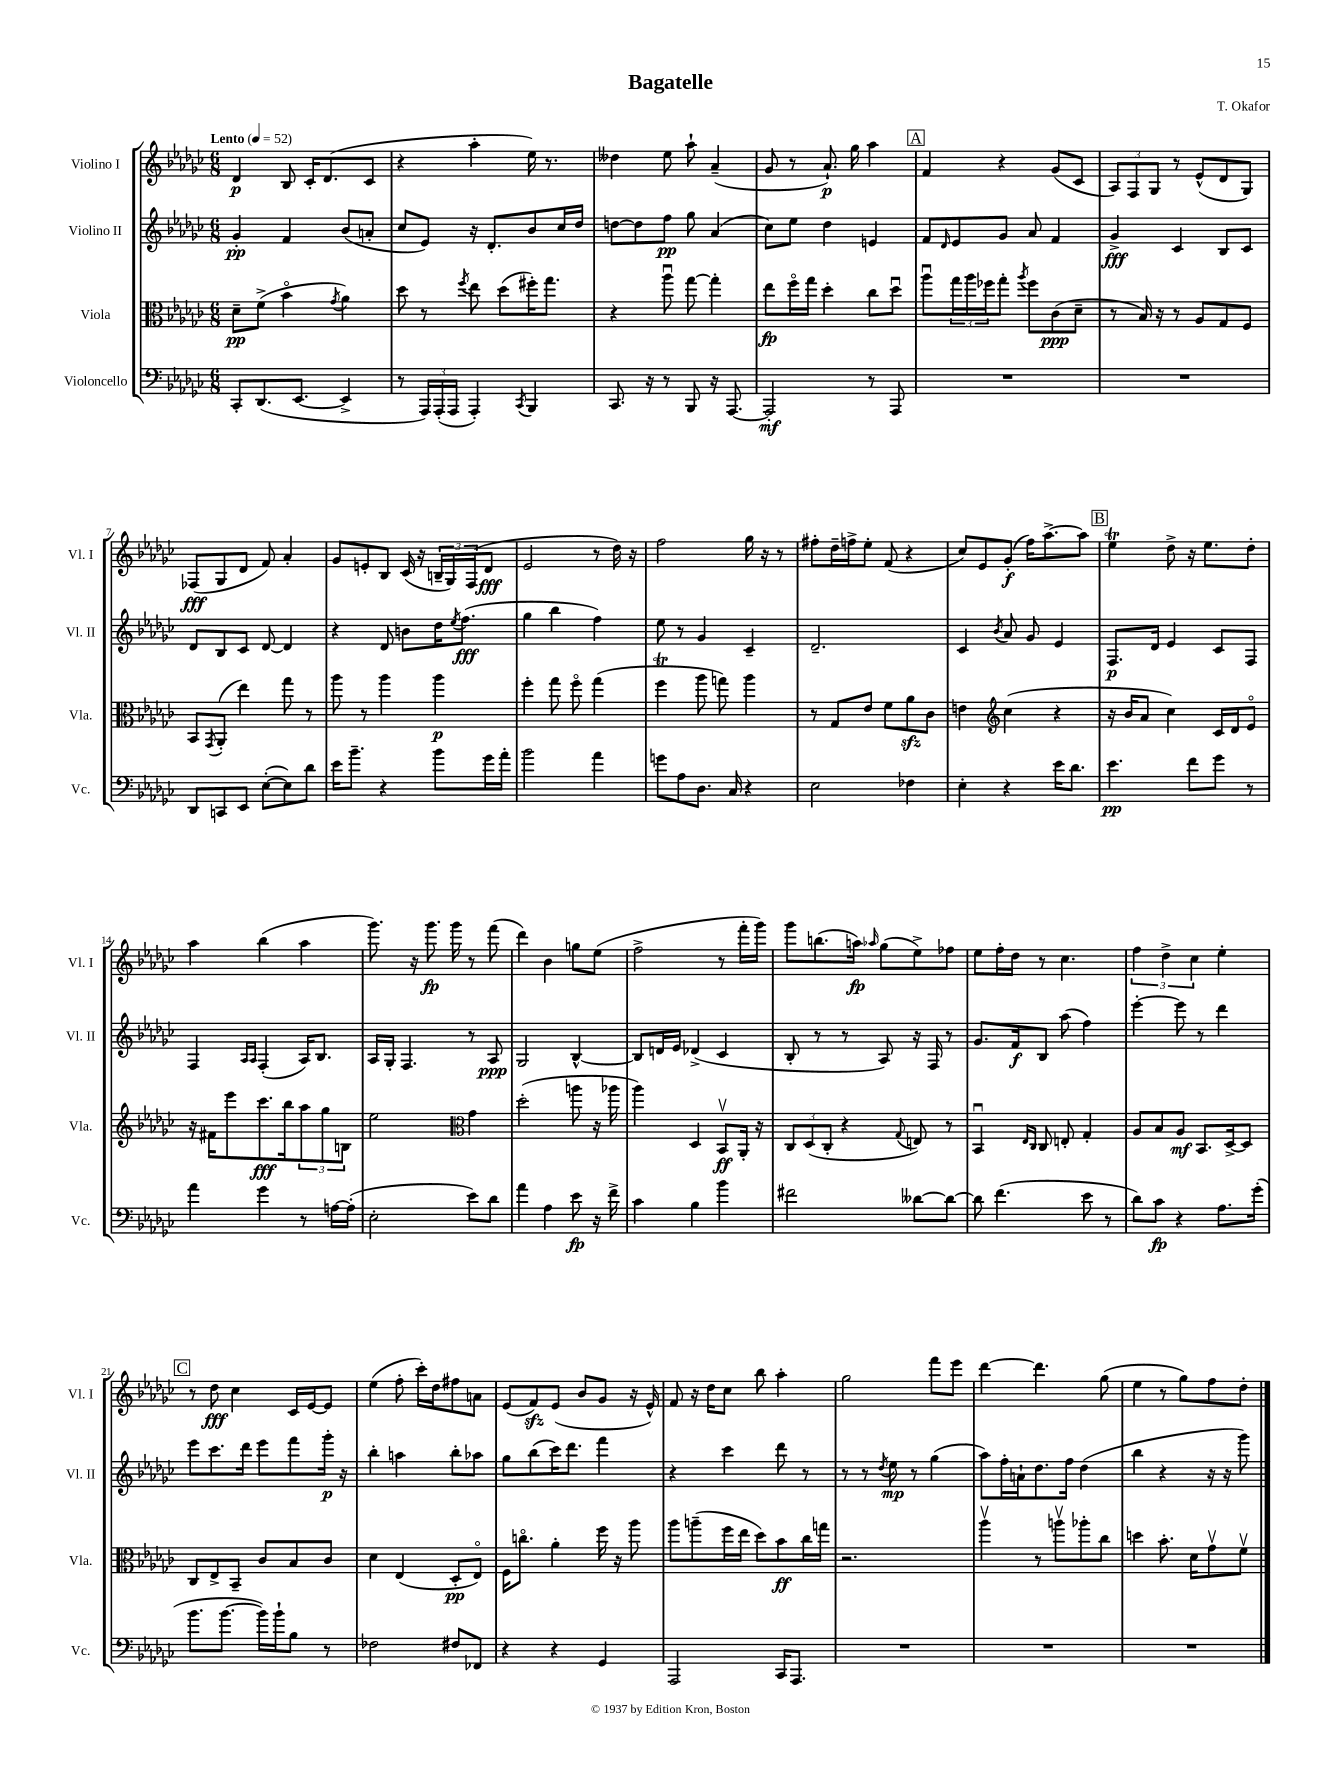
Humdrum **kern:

**kern	**dynam	**kern	**dynam	**kern	**dynam	**kern	**dynam
*part4	*part4	*part3	*part3	*part2	*part2	*part1	*part1
*staff4	*staff4	*staff3	*staff3	*staff2	*staff2	*staff1	*staff1
*I"Violoncello	*	*I"Viola	*	*I"Violino II	*	*I"Violino I	*
*I'Vc.	*	*I'Vla.	*	*I'Vl. II	*	*I'Vl. I	*
*clefF4	*	*clefC3	*	*clefG2	*	*clefG2	*
*k[b-e-a-d-g-c-]	*	*k[b-e-a-d-g-c-]	*	*k[b-e-a-d-g-c-]	*	*k[b-e-a-d-g-c-]	*
*M6/8	*	*M6/8	*	*M6/8	*	*M6/8	*
*MM52	*	*MM52	*	*MM52	*	*MM52	*
=1	=1	=1	=1	=1	=1	=1	=1
!	!	!	!	!	!	!LO:TX:a:B:t=Lento	!
8CC-'/L	.	8d-~\L	pp	4g-'/	pp	4d-/	p
(8.DD-/	.	(8f^\J	.	.	.	.	.
.	.	4b-\	.	4f/	.	8B-/	.
[8.EE-/J	.	.	.	.	.	.	.
.	.	.	.	.	.	16c-'/KL	.
.	.	.	.	.	.	(8.d-/	.
.	.	8qg-/	.	.	.	.	.
4EE-^/]	.	4a-\)	.	(8b-/L	.	.	.
.	.	.	.	8an'/J	.	8c-/J	.
=2	=2	=2	=2	=2	=2	=2	=2
8r	.	8dd-\	.	8cc-/L	.	4r	.
24AAA-/LL)	.	8r	.	8e-/J)	.	.	.
(24AAA-'/	.	.	.	.	.	.	.
24AAA-/JJ	.	.	.	.	.	.	.
.	.	8qff/	.	.	.	.	.
4AAA-'/)	.	8ee-\	.	16r	.	4aa-'\	.
.	.	.	.	8.d-'/L	.	.	.
.	.	(8dd-\L	.	.	.	.	.
8qCC-/	.	.	.	.	.	.	.
4BBB-/	.	16ff#X'\K)	.	8b-/	.	16ee-\)	.
.	.	8.gg-\J	.	.	.	8.r	.
.	.	.	.	16cc-/L	.	.	.
.	.	.	.	16dd-/JJ	.	.	.
=3	=3	=3	=3	=3	=3	=3	=3
8.CC-/	.	4r	.	[8ddn\L	.	4dd--X\	.
.	.	.	.	8dd\]	.	.	.
16r	.	.	.	.	.	.	.
8r	.	8aa-u\	.	8ff\J	pp	8ee-\	.
8BBB-/	.	[8gg-\	.	8gg-\	.	8aa-`\	.
16r	.	4gg-'\]	.	(4a-/	.	(4a-~/	.
[8.AAA-/	.	.	.	.	.	.	.
=4	=4	=4	=4	=4	=4	=4	=4
2AAA-'/]	mf	8ee-\L	fp	8cc-\L)	.	8g-/	.
.	.	16ff\L	.	8ee-\J	.	8r	.
.	.	16gg-\JJ	.	.	.	.	.
.	.	4dd-'\	.	4dd-\	.	8.a-`/)	p
.	.	.	.	.	.	16gg-\	.
8r	.	8cc-\L	.	4en/	.	4aa-\	.
8AAA-/	.	8dd-u\J	.	.	.	.	.
!!LO:REH:place=s1:t=A
=5	=5	=5	=5	=5	=5	=5	=5
2.r	.	8aa-u\L	.	8f/L	.	4f/	.
.	.	.	.	16qqd-/	.	.	.
.	.	24gg-\L	.	8e-/	.	.	.
.	.	24aa-\	.	.	.	.	.
.	.	24ff-X\J	.	.	.	.	.
.	.	8gg-'\J	.	8g-/J	.	4r	.
.	.	8qaa-/	.	.	.	.	.
.	.	8ff-\L	.	8a-/	.	.	.
.	.	(8c-\	ppp	4f/	.	(8g-/L	.
.	.	8d-~\J	.	.	.	8c-/J	.
=6	=6	=6	=6	=6	=6	=6	=6
2.r	.	8r	.	4g-^/	fff	12A-/L)	.
.	.	.	.	.	.	12F/	.
.	.	16B-/)	.	.	.	.	.
.	.	.	.	.	.	12G-/J	.
.	.	16r	.	.	.	.	.
.	.	8r	.	4c-/	.	8r	.
.	.	8A-/L	.	.	.	(8e-^^/L	.
.	.	8G-/	.	8B-/L	.	8d-/	.
.	.	8F/J	.	8c-/J	.	8G-/J)	.
!!LO:LB:g=z
=7	=7	=7	=7	=7	=7	=7	=7
8DD-/L	.	8BB-/L	.	8d-/L	.	(8F-X/L	fff
.	.	8qGG-/	.	.	.	.	.
8CCn/	.	(8AA-'/J	.	8B-/	.	8G-/	.
8EE-/J	.	4ee-\)	.	8c-/J	.	8d-/J	.
([8E-'\L	.	.	.	[8d-/	.	8f/)	.
8E-\])	.	8gg-\	.	4d-/]	.	4a-'/	.
8d-\J	.	8r	.	.	.	.	.
=8	=8	=8	=8	=8	=8	=8	=8
16e-\KL	.	8aa-\	.	4r	.	8g-/L	.
8.b-~\J	.	.	.	.	.	.	.
.	.	8r	.	.	.	8en'/	.
4r	.	4aa-\	.	8d-/	.	8B-/J	.
.	.	.	.	8bn\L	.	(16c-/	.
.	.	.	.	.	.	16r	.
8b-\L	.	4aa-\	p	16dd-\K	.	24Bn~/LL	.
.	.	.	.	.	.	24G-/)	.
.	.	.	.	8qee-/	.	.	.
.	.	.	.	(8.ff\J	fff	.	.
.	.	.	.	.	.	(24F/J	.
16g-\L	.	.	.	.	.	8d-/J	fff
16a-'\JJ	.	.	.	.	.	.	.
=9	=9	=9	=9	=9	=9	=9	=9
2b-\	.	4ff'\	.	4gg-\	.	2e-/	.
.	.	8gg-\	.	4bb-\	.	.	.
.	.	8ff\	.	.	.	.	.
4a-\	.	(4gg-\	.	4ff\)	.	8r	.
.	.	.	.	.	.	16dd-\)	.
.	.	.	.	.	.	16r	.
=10	=10	=10	=10	=10	=10	=10	=10
8gn\L	.	4fft\	.	8ee-\	.	2ff\	.
8A-\	.	.	.	8r	.	.	.
8.D-\J	.	8aa-\	.	4g-/	.	.	.
.	.	8ggn\)	.	.	.	.	.
16C-/	.	.	.	.	.	.	.
4r	.	4aa-\	.	4c-~/	.	16gg-\	.
.	.	.	.	.	.	16r	.
.	.	.	.	.	.	8r	.
=11	=11	=11	=11	=11	=11	=11	=11
2E-\	.	8r	.	2.d-~/	.	8ff#X'\L	.
.	.	8G-/L	.	.	.	16dd-~\L	.
.	.	.	.	.	.	16ffn^\J	.
.	.	8e-/J	.	.	.	8ee-'\J	.
.	.	8f\L	.	.	.	(8f/	.
4F-X\	.	8a-zz\	.	.	.	4r	.
.	.	8c-\J	.	.	.	.	.
=12	=12	=12	=12	=12	=12	=12	=12
4E-'\	.	4en\	.	4c-/	.	8cc-/L)	.
.	.	.	.	.	.	8e-/	.
*	*	*clefG2	*	*	*	*	*
.	.	.	.	8qb-/	.	.	.
4r	.	(4cc-\	.	8a-/	.	(8g-'/J	f
.	.	.	.	8g-/	.	16ff\KL)	.
.	.	.	.	.	.	[8.aa-^\	.
16e-\KL	.	4r	.	4e-/	.	.	.
8.d-\J	.	.	.	.	.	.	.
.	.	.	.	.	.	8aa-\J]	.
!!LO:REH:place=s1:t=B
=13	=13	=13	=13	=13	=13	=13	=13
4.e-\	pp	16r	.	8.F/L	p	4ee-T\	.
.	.	16b-/KL	.	.	.	.	.
.	.	8a-/J	.	.	.	.	.
.	.	.	.	16d-/Jk	.	.	.
.	.	4cc-\)	.	4e-/	.	8dd-^\	.
8f\L	.	.	.	.	.	16r	.
.	.	.	.	.	.	8.ee-\L	.
8g-\J	.	16c-/LL	.	8c-/L	.	.	.
.	.	16d-/J	.	.	.	.	.
8r	.	8e-/J	.	8F/J	.	8dd-'\J	.
!!LO:LB:g=z
=14	=14	=14	=14	=14	=14	=14	=14
4a-\	.	16r	.	4F/	.	4aa-\	.
.	.	16f#X\KL	.	.	.	.	.
.	.	8eee-\	.	.	.	.	.
.	.	.	.	16qqA-/LL	.	.	.
.	.	.	.	16qqA-/JJ	.	.	.
4g-\	.	8.ccc-\	fff	(4F'/	.	(4bb-\	.
.	.	16bb-\k	.	.	.	.	.
8r	.	12aa-\	.	16A-/KL)	.	4aa-\	.
.	.	.	.	8.B-/J	.	.	.
.	.	12gg-\	.	.	.	.	.
[16An\LL	.	.	.	.	.	.	.
.	.	12Bn\J	.	.	.	.	.
(16A'\JJ]	.	.	.	.	.	.	.
=15	=15	=15	=15	=15	=15	=15	=15
2E-'\	.	2ee-\	.	16A-/LL	.	8.ggg-\)	.
.	.	.	.	16G-'/JJ	.	.	.
.	.	.	.	4.F/	.	.	.
.	.	.	.	.	.	16r	.
.	.	.	.	.	.	8.ggg-\	fp
.	.	.	.	.	.	16ggg-\	.
*	*	*clefC3	*	*	*	*	*
8e-\L)	.	4g-\	.	8r	.	8r	.
8d-\J	.	.	.	8A-/	ppp	(8fff\	.
=16	=16	=16	=16	=16	=16	=16	=16
4a-\	.	(2dd-'\	.	2G-/	.	4ddd-\)	.
4A-\	.	.	.	.	.	4b-\	.
8e-\	fp	8aan\	.	[4B-^^/	.	8ggn\L	.
16r	.	16r	.	.	.	(8ee-\J	.
16f^\	.	16aa-X\	.	.	.	.	.
=17	=17	=17	=17	=17	=17	=17	=17
4c-\	.	4aa-\)	.	8B-/L]	.	2ff^\	.
.	.	.	.	16dn/L	.	.	.
.	.	.	.	16e-/JJ	.	.	.
4B-\	.	4D-/	.	(4d-X^/	.	.	.
4b-\	.	8BB-v/L	ff	4c-/	.	8r	.
.	.	16AA-'/Jk	.	.	.	16fff'\LL	.
.	.	16r	.	.	.	16ggg-\JJ)	.
=18	=18	=18	=18	=18	=18	=18	=18
2f#X\	.	12C-/L	.	8B-'/	.	8ggg-\L	.
.	.	(12D-/	.	.	.	.	.
.	.	.	.	8r	.	(8.bbn\	.
.	.	12C-'/J	.	.	.	.	.
.	.	4r	.	8r	.	.	.
.	.	.	.	.	.	16aan\Jk)	fp
.	.	.	.	.	.	16qqaa-X/	.
.	.	.	.	8A-/)	.	(8gg-\L	.
.	.	8qqG-/	.	.	.	.	.
[8d--X\L	.	8En/)	.	16r	.	8ee-^\)	.
.	.	.	.	16F/	.	.	.
8d--\J_	.	8r	.	8r	.	8ff-X\J	.
=19	=19	=19	=19	=19	=19	=19	=19
8d--\]	.	4BB-u/	.	8.g-/L	.	8ee-\L	.
(4.f\	.	.	.	.	.	16ff'\L	.
.	.	.	.	16f/k	f	16dd-\JJ	.
.	.	16qqE-/LL	.	.	.	.	.
.	.	16qqC-/JJ	.	.	.	.	.
.	.	8C-/	.	8B-/J	.	8r	.
.	.	8En'/	.	(8aa-\	.	4.cc-\	.
8e-\	.	4G-'/	.	4ff\)	.	.	.
8r	.	.	.	.	.	.	.
=20	=20	=20	=20	=20	=20	=20	=20
8d-\L)	.	8A-/L	.	[4eee-'\	.	6ff\	.
8c-\J	fp	8B-/	.	.	.	.	.
.	.	.	.	.	.	6dd-^\	.
4r	.	8A-/J	mf	8eee-\]	.	.	.
.	.	.	.	.	.	6cc-\	.
.	.	8.BB-/L	.	8r	.	.	.
8.A-\L	.	.	.	4ddd-\	.	4ee-'\	.
.	.	[16D-^/k	.	.	.	.	.
.	.	8D-/J]	.	.	.	.	.
(16g-'\Jk	.	.	.	.	.	.	.
!!LO:LB:g=z
!!LO:REH:place=s1:t=C
=21	=21	=21	=21	=21	=21	=21	=21
8.b-\L	.	8C-/L	.	8eee-\L	.	8r	.
.	.	8E-^/	.	8.ccc-\	.	8dd-\	fff
[8.b-\J	.	.	.	.	.	.	.
.	.	8BB-~/J	.	.	.	4cc-\	.
.	.	.	.	16ddd-\Jk	.	.	.
16b-\LL])	.	8c-/L	.	8eee-\L	.	.	.
16b-`\J	.	.	.	.	.	.	.
8B-\J	.	8B-/	.	8fff\	.	16c-/LL	.
.	.	.	.	.	.	[16e-/J	.
8r	.	8c-/J	.	16ggg-'\Jk	p	8e-/J]	.
.	.	.	.	16r	.	.	.
=22	=22	=22	=22	=22	=22	=22	=22
2F-X\	.	4d-\	.	4bb-'\	.	(4ee-\	.
.	.	(4E-/	.	4aan\	.	8ff'\	.
.	.	.	.	.	.	16ccc-'\LL)	.
.	.	.	.	.	.	16dd-\J	.
8F#X/L	.	8D-'/L	pp	8bb-'\L	.	8ff#X\	.
8FF-X/J	.	8E-/J)	.	8aa-X\J	.	8an\J	.
=23	=23	=23	=23	=23	=23	=23	=23
4r	.	16F\KL	.	8gg-\L	.	(8e-/L	.
.	.	8.ccn\J	.	.	.	.	.
.	.	.	.	(8bb-\	.	8fzz/)	.
4r	.	4a-'\	.	16ccc-\K)	.	(8e-/J	.
.	.	.	.	8.ddd-\J	.	.	.
.	.	.	.	.	.	8b-/L	.
4GG-/	.	16ff\	.	4fff\	.	8g-/J	.
.	.	16r	.	.	.	.	.
.	.	8aa-\	.	.	.	16r	.
.	.	.	.	.	.	16e-^^/)	.
=24	=24	=24	=24	=24	=24	=24	=24
2AAA-/	.	8aa-\L	.	4r	.	8f/	.
.	.	(8aan~\	.	.	.	16r	.
.	.	.	.	.	.	16dd-\KL	.
.	.	16ff\L	.	4ccc-\	.	8cc-\J	.
.	.	16ee-\JJ	.	.	.	.	.
.	.	8dd-\L)	.	.	.	8bb-\	.
16CC-/KL	.	8b-\	ff	8ddd-\	.	4aa-'\	.
8.AAA-/J	.	.	.	.	.	.	.
.	.	16cc-\L	.	8r	.	.	.
.	.	16ggn\JJ	.	.	.	.	.
=25	=25	=25	=25	=25	=25	=25	=25
2.r	.	2.r	.	8r	.	2gg-\	.
.	.	.	.	8r	.	.	.
.	.	.	.	8qdd-/	.	.	.
.	.	.	.	8ee-\	mp	.	.
.	.	.	.	8r	.	.	.
.	.	.	.	(4gg-\	.	8fff\L	.
.	.	.	.	.	.	8eee-\J	.
=26	=26	=26	=26	=26	=26	=26	=26
2.r	.	4aa-v\	.	8aa-\L)	.	[4ddd-\	.
.	.	.	.	16ff'\L	.	.	.
.	.	.	.	16an`\J	.	.	.
.	.	8r	.	8.dd-\	.	4.ddd-\]	.
.	.	8aanv\L	.	.	.	.	.
.	.	.	.	16ff\Jk	.	.	.
.	.	8aa-X'\	.	(4dd-\	.	.	.
.	.	8cc-\J	.	.	.	(8gg-\	.
=27	=27	=27	=27	=27	=27	=27	=27
2.r	.	4ddn\	.	4bb-\	.	4ee-\	.
.	.	8.b-'\	.	4r	.	8r	.
.	.	.	.	.	.	8gg-\L)	.
.	.	16d-\KL	.	.	.	.	.
.	.	8g-v\	.	16r	.	8ff\	.
.	.	.	.	16r	.	.	.
.	.	8fv\J	.	8ggg-\)	.	8dd-'\J	.
==	==	==	==	==	==	==	==
*-	*-	*-	*-	*-	*-	*-	*-
